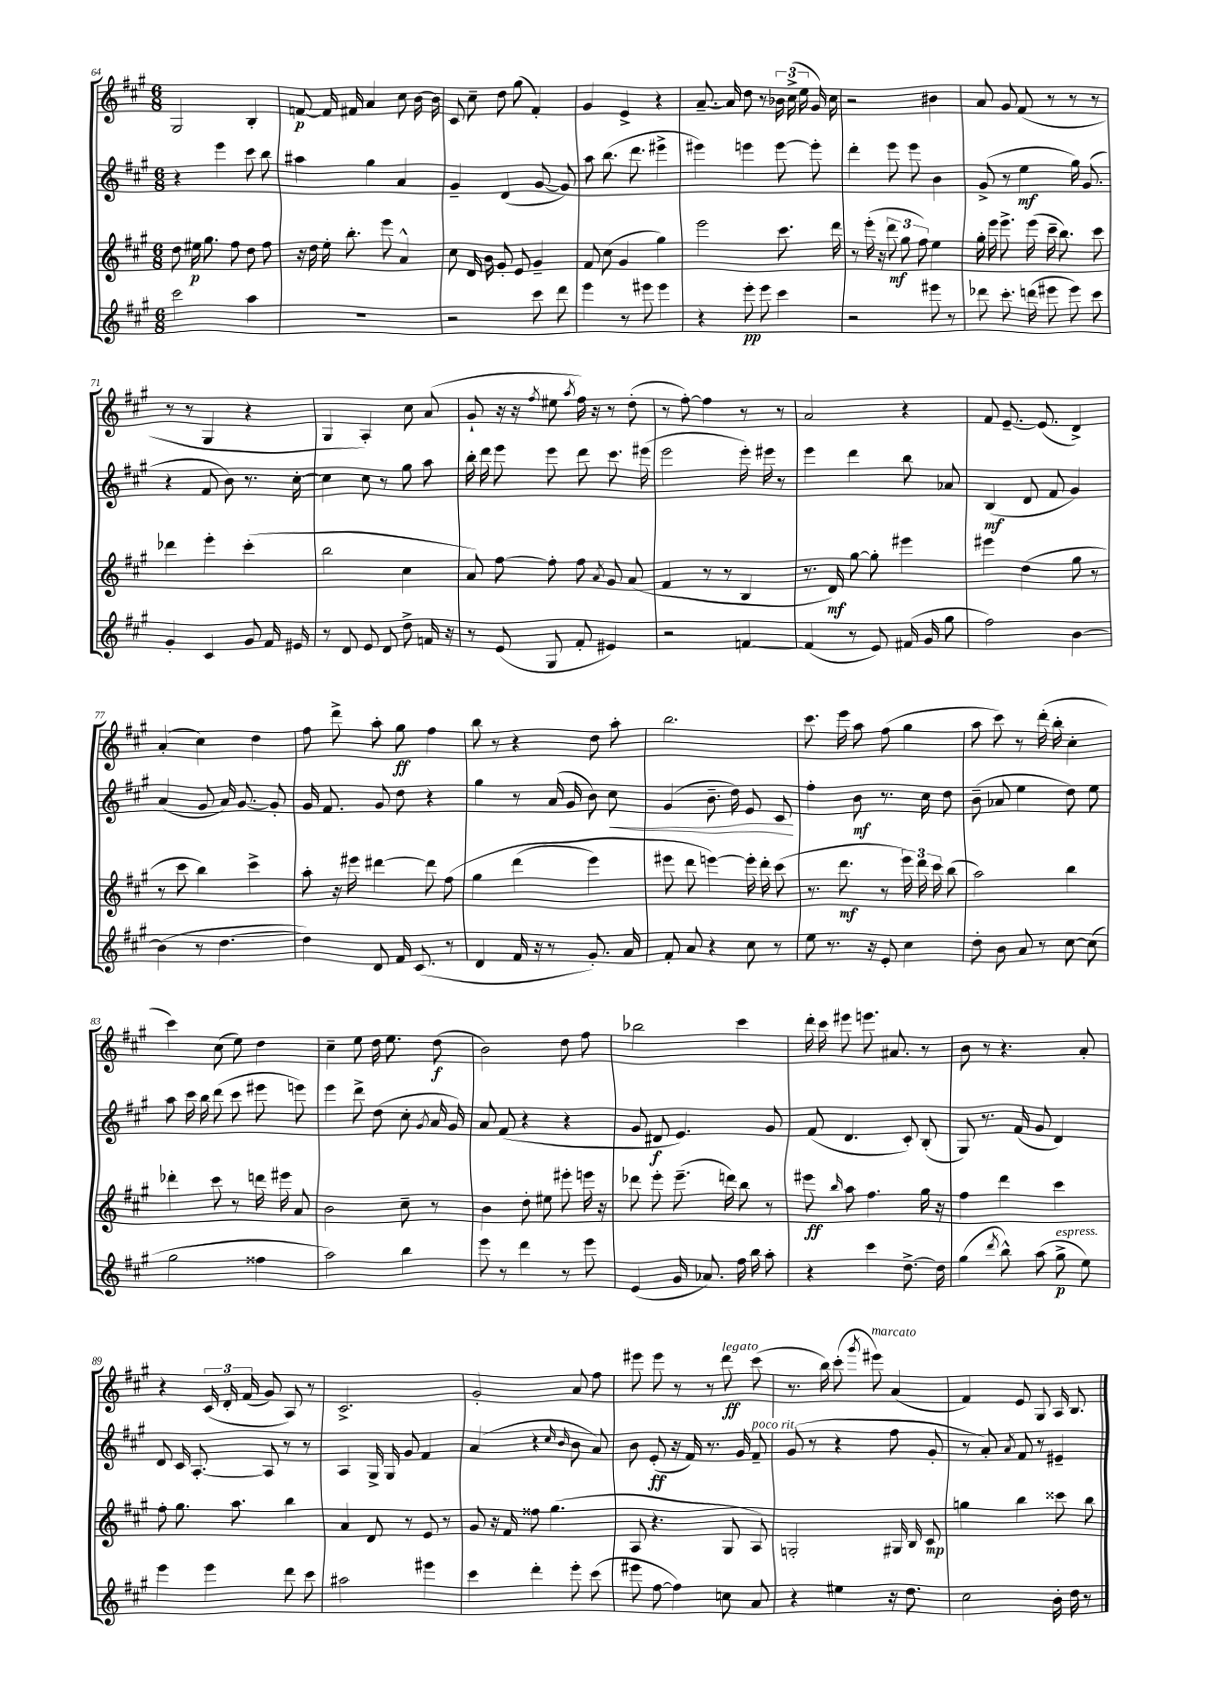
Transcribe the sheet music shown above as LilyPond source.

<<
\new StaffGroup <<
\new Staff = "s0" {
    \clef treble \key a \major \numericTimeSignature \time 6/8
    \autoBeamOff gis2 b4-. |
    f'8~\p f'16 fis'16 a'4 cis''8 b'16~ b'16 |
    cis'8 cis''8-- d''8 gis''8( fis'4-.) |
    gis'4 e'4-> r4 |
    a'8.~-- a'16 d''8 r8 \tuplet 3/2 { bes'16 cis''16->( e''16 } gis'16) cis''16 |
    r2 bis'4 |
    a'8 gis'8 fis'8( r8 r8 r8 |
    r8 r8 gis4 r4 |
    gis4 a4-.) cis''8 a'8( |
    gis'8-! r16 r16 \acciaccatura { fis''8 } eis''8 \acciaccatura { a''8 } fis''16) r16 r8 d''8-.( |
    r8 fis''8~-.) fis''4 r8 r8 |
    a'2 r4 |
    fis'8 e'8.~-- e'8.( d'4->) |
    a'4-.( cis''4) d''4 |
    fis''8 d'''8-> a''8-. gis''8\ff fis''4 |
    b''8 r8 r4 d''8 a''8-. |
    b''2. |
    cis'''8. e'''16 a''8 fis''8( gis''4 |
    a''8 cis'''8) r8 d'''16-.( b''16-. cis''4-. |
    cis'''4) cis''8( e''8) d''4 |
    cis''4-- e''8 d''16 e''8. d''8\f( |
    b'2) d''8 fis''8 |
    bes''2 cis'''4 |
    d'''16-. cis'''16 eis'''8 e'''8. ais'8. r8 |
    b'8 r8 r4. a'8-. |
    r4 \tuplet 3/2 { cis'16\( d'16-. fis'16( } gis'8) a8\) r8 |
    cis'2.-> |
    gis'2-. a'8 fis''8 |
    eis'''8 eis'''8 r8 r8 d'''8\ff^\markup { \italic "legato" } cis'''8( |
    r8. b''16) cis'''8-.( \acciaccatura { gis'''8 } eis'''8^\markup { \italic "marcato" }) a'4( |
    fis'4) e'8 gis8 a16 b8. \bar "|." |
}
\new Staff = "s1" {
    \clef treble \key a \major \numericTimeSignature \time 6/8
    \autoBeamOff r4 e'''4 cis'''8 b''8 |
    ais''4 gis''4 a'4 |
    gis'4-- d'4( gis'8~ gis'8) |
    a''8 b''8.( d'''8. eis'''4-> |
    eis'''4) e'''4 e'''8~ e'''8-. |
    d'''4-. e'''8 e'''8 b'4 |
    gis'8->( r8 e''4\mf gis''16) gis'8.( |
    r4 fis'8 b'8) r8. cis''16~-. |
    cis''4 cis''8 r8 gis''8 a''8 |
    b''16-. d'''16 e'''8 e'''8 d'''8 cis'''8. eis'''16( |
    e'''2 e'''16-.) eis'''16 r8 |
    e'''4 d'''4 b''8 aes'8 |
    b4\mf( d'8 fis'8 gis'4) |
    a'4( gis'8 a'16) gis'8.~ gis'8-. |
    gis'16 fis'8. gis'8 d''8 r4 |
    gis''4 r8 a'16( gis'16 b'8) cis''8\< |
    gis'4( b'8.-- d''16) e'8 cis'8\! |
    fis''4-. b'8\mf r8. cis''16 d''8 |
    b'8--( aes'8 e''4 d''8) e''8 |
    a''8 cis'''16 b''16 d'''8( cis'''8 eis'''8 e'''8) |
    e'''4 d'''8-> d''8( cis''8-. \acciaccatura { gis'8 } a'16 gis'16) |
    a'8 fis'8( r4 r4 |
    gis'8 dis'8\f e'4.) gis'8 |
    fis'8( d'4. cis'8-.) b8-.( |
    gis8) r8. fis'16( gis'8 d'4) |
    d'8 cis'16 a8.~-. a8 r8 r8 |
    a4 gis16-> gis16 gis'8 fis'4 |
    a'4( r4 \grace { cis''16 b'16 } b'8 a'8) |
    b'8 e'8-.\ff( r16 fis'16) r8. gis'16 fis'8--^\markup { \italic "poco rit." } |
    gis'8( r8 r4 fis''8 gis'8-. |
    r8 a'8-.) \acciaccatura { a'8 } fis'8 r8 eis'4-- \bar "|." |
}
\new Staff = "s2" {
    \clef treble \key a \major \numericTimeSignature \time 6/8
    \autoBeamOff d''8 eis''16\p gis''8. fis''8 d''8 fis''8 |
    r16 d''16 e''16-. b''8.-. e'''8 a'4-^ |
    cis''8 d'16 b'16 gis'8-. e'8 gis'4-- |
    fis'8 cis''8( gis'4 gis''4) |
    e'''2 cis'''8. d'''16 |
    r8 e'''16-.( r16 \tuplet 3/2 { d'''8\mf gis''8 fis''8) } e''4 |
    gis''16-. e'''16 e'''8.-> e'''16( cis'''16-- b''8.) cis'''8 |
    des'''4 e'''4-. cis'''4-.( |
    b''2 cis''4 |
    a'8) fis''8~ fis''8-. fis''8 \acciaccatura { a'8 } gis'8 a'8( |
    fis'4 r8 r8 b4 |
    r8. d'16\mf) gis''8~ gis''8-. eis'''4 |
    eis'''4 d''4( gis''8 r8 |
    r8 cis'''8 b''4) cis'''4-> |
    a''8-. r16 eis'''16 dis'''4~ dis'''8 fis''8\( |
    gis''4 d'''4( e'''4) |
    eis'''8 d'''8 e'''4~\) e'''16-. d'''16-. cis'''8( |
    r8. d'''8.\mf r8 \tuplet 3/2 { e'''16) d'''16 cis'''16 } b''8( |
    a''2) b''4 |
    des'''4-. cis'''8 r8 d'''16 eis'''16 a'8 |
    b'2 cis''8-- r8 |
    b'4 d''8-. eis''8 eis'''8-. e'''16 r16 |
    des'''8 e'''8-. e'''8.--( d'''16) b''8 r8 |
    eis'''8\ff \grace { b''16 } a''8 fis''4. gis''16 r16 |
    fis''4 d'''4 cis'''4 |
    fis''8-. gis''8. a''8. b''4 |
    a'4 d'8 r8 e'8 r8 |
    gis'8 r16 fis'16 fisis''8 gis''4.( |
    a8 r4. gis8 a8) |
    g2-. gis16 b16 cis'8\mp |
    g''4 b''4 cisis'''8 b''8 \bar "|." |
}
\new Staff = "s3" {
    \clef treble \key a \major \numericTimeSignature \time 6/8
    \autoBeamOff cis'''2 a''4 |
    R2. |
    r2 cis'''8 d'''8 |
    e'''4 r8 eis'''8 eis'''4 |
    r4 e'''8-.\pp e'''8 cis'''4 |
    r2 eis'''8 r8 |
    des'''8 cis'''8.-. d'''16( eis'''8 eis'''8) cis'''8 |
    gis'4-. cis'4 gis'8 fis'16 eis'16 |
    r8 d'8 e'8 d'8 d''8-> f'16 r16 |
    r8 e'8( gis8 fis'8-. eis'4) |
    r2 f'4~ |
    f'4( r8 e'8) fis'16( gis'16 gis''8 |
    fis''2) b'4~ |
    b'4( r8 d''4.~ |
    d''4) d'8 fis'16 cis'8.( r8 |
    d'4 fis'16 r16 r8 gis'8.-.) a'16 |
    fis'8-. a'8 r4 cis''8 r8 |
    e''8 r8. r16 e'8-. cis''4 |
    d''8-. b'8 a'8 r8 cis''8~ cis''8( |
    gis''2 fisis''4 |
    a''2) b''4 |
    e'''8 r8 d'''4 r8 e'''8 |
    e'4( gis'16 aes'8.) fis''16 b''16 a''8-. |
    r4 cis'''4 d''8.~-> d''16 |
    gis''4( \acciaccatura { d'''8 } b''8-^) a''8( gis''8->\p^\markup { \italic "espress." } e''8) |
    e'''4 e'''4 d'''8 cis'''8 |
    ais''2 eis'''4 |
    cis'''4 d'''4-. e'''8-. cis'''8( |
    eis'''8 fis''8~ fis''4) c''8 a'8 |
    r4 eis''4 r16 d''8. |
    cis''2 b'16-. d''16 r8 \bar "|." |
}
>>
>>
\layout { \context { \Score currentBarNumber = #64 } }
